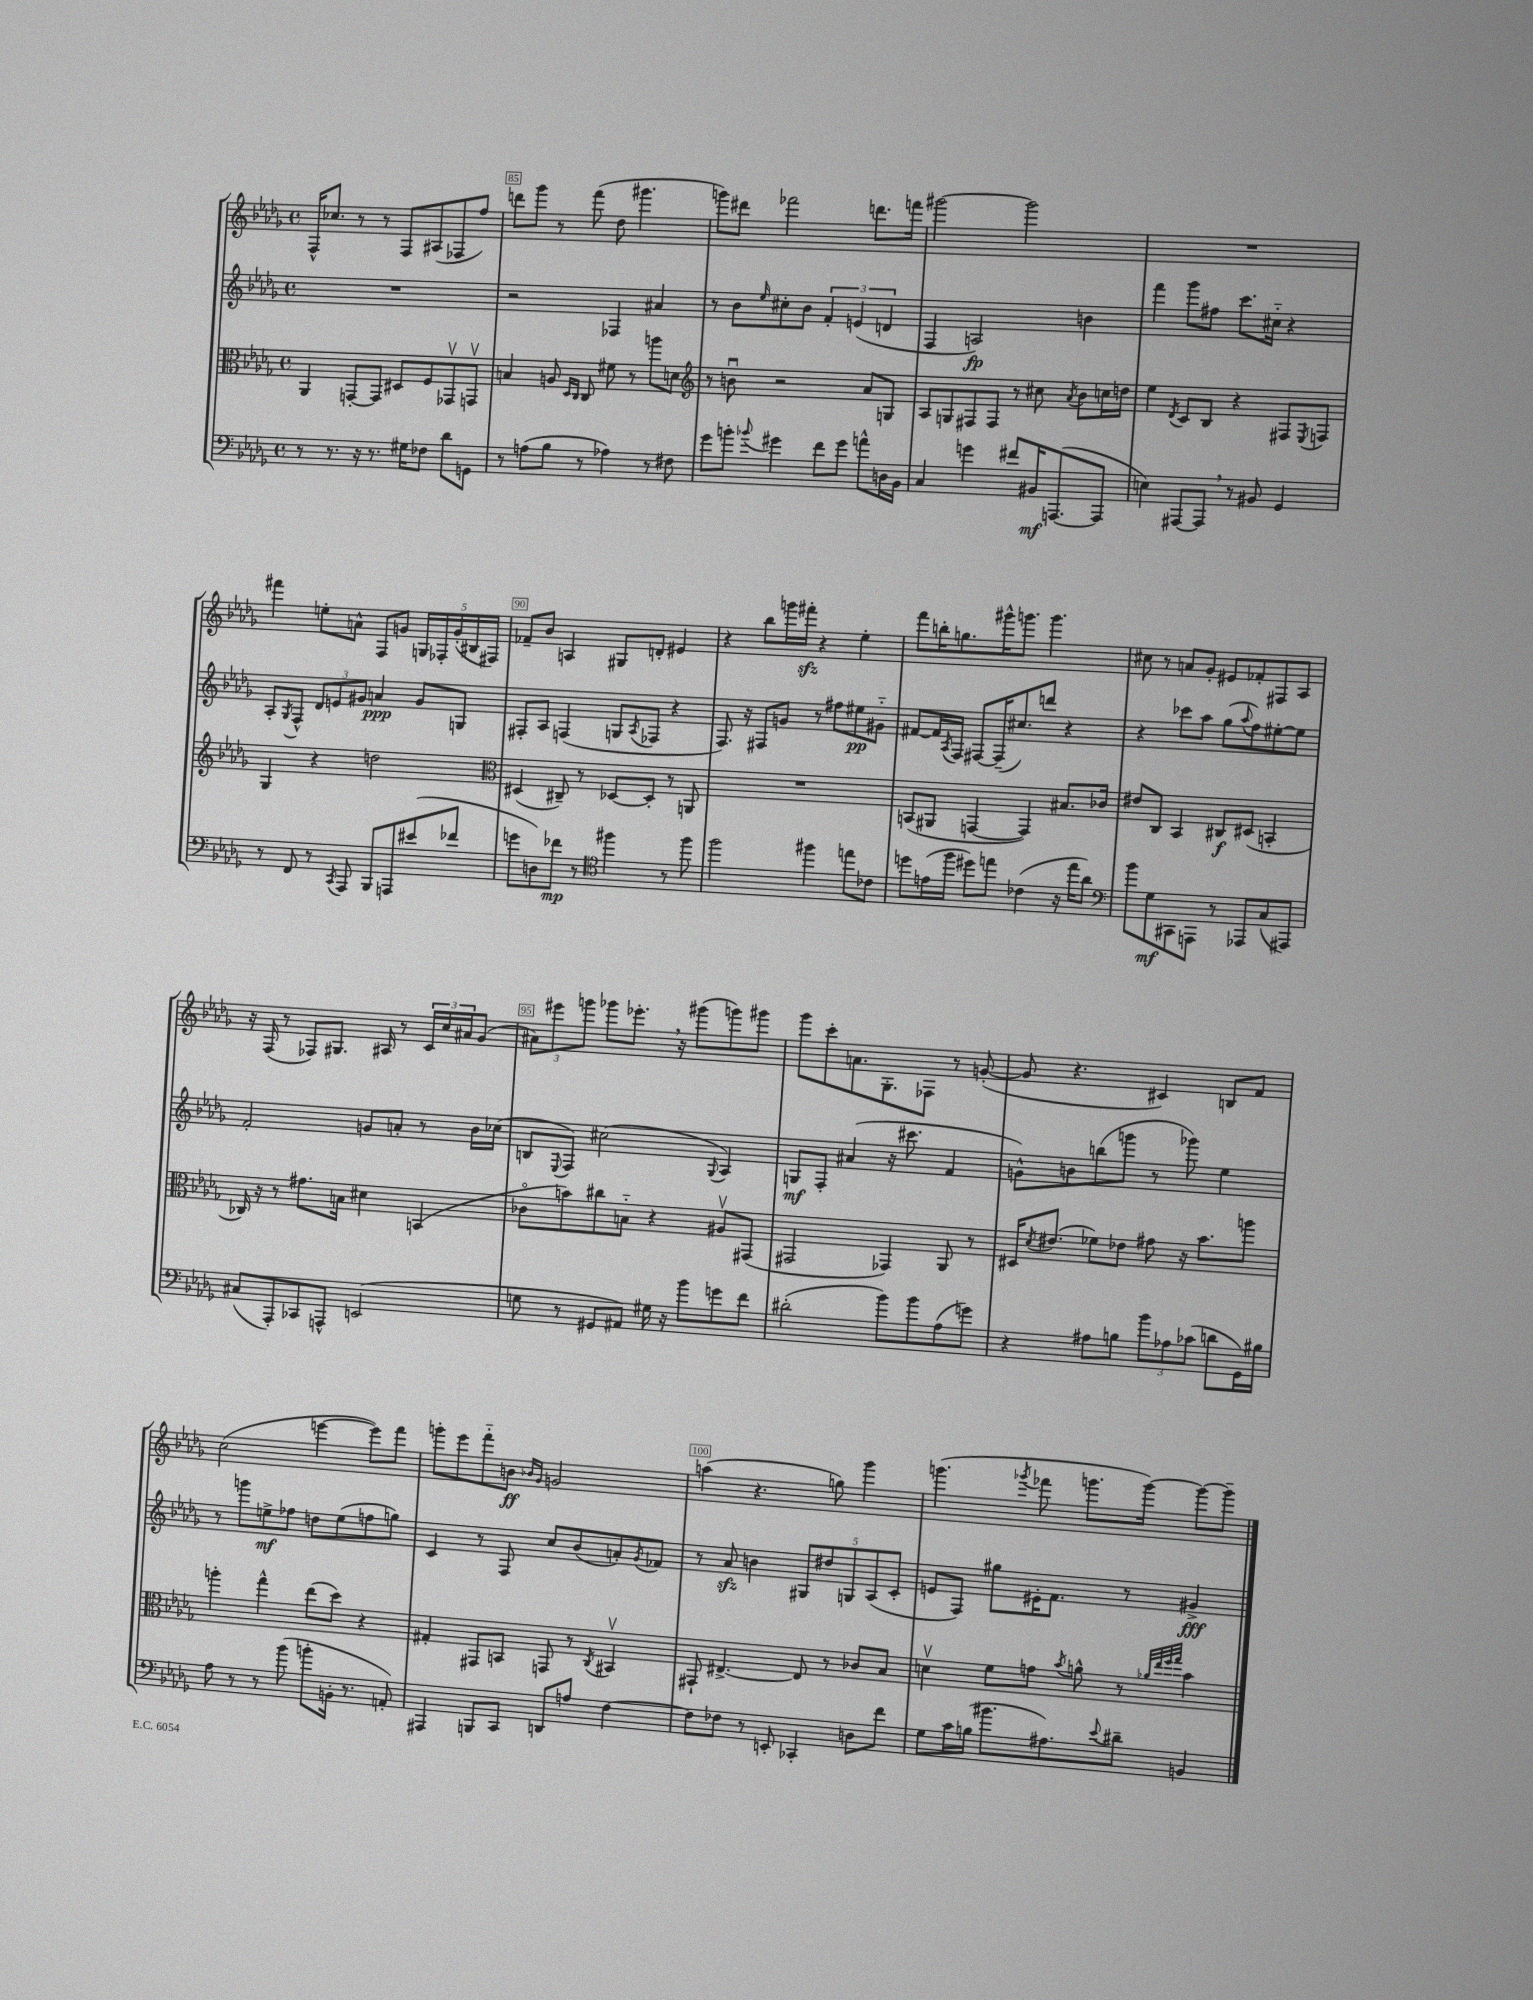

**kern	**kern	**kern	**kern
*staff4	*staff3	*staff2	*staff1
*clefF4	*clefC3	*clefG2	*clefG2
*k[b-e-a-d-g-]	*k[b-e-a-d-g-]	*k[b-e-a-d-g-]	*k[b-e-a-d-g-]
*M4/4	*M4/4	*M4/4	*M4/4
*met(c)	*met(c)	*met(c)	*met(c)
8r	4AA-/	1r	16F^^/LK
.	.	.	8.cc-/J
8.r	.	.	.
.	[8GG'/L	.	8r
16r	.	.	.
8.r	8GG/]J	.	8r
.	8D#/L	.	8F/L
16G#\LK	.	.	.
8F-\J	8F/	.	(8A#/
8d-\L	8GG-v/	.	8F-/
8GG\J	8GGv/J	.	8ff/J)
=	=	=	=
8r	4B/	2r	8ddd\L
(8A\L	.	.	8ggg-\J
8B-\J	8A/	.	8r
.	16qqD-/LL	.	.
.	16qqC/JJ	.	.
8r	8C/	.	(8fff\
4A-\)	8f#\	4F-/	8dd-\
.	8r	.	4.ggg#\
8r	8aa\L	4a#/	.
8F#\	8d\J	.	.
=	=	=	=
*	*clefG2	*	*
8g-\L	8r	8r	8ggg\L)
8b'\J	8bu\	8b-\L	8ddd#\J
8qqb-/	.	16qqee-/	.
4g#\	2r	8cc#'\	2fff-\
.	.	8b-\J	.
8f\L	.	6f'/	.
8g#\J	.	.	.
.	.	(6e/	.
8a^^\L	8a-/L	.	8.ddd\L
.	.	6d/	.
16D\L	8G/J	.	.
16BB-\JJ	.	.	16fff\Jk
=	=	=	=
4C/	8A-/L	4F/	[2ggg#\
.	8G/	.	.
4g\	8F#/	2A/)	.
.	8F#/J	.	.
8f#/L	8r	.	2ggg#\]
16BB#/K	8cc#\	.	.
([8.AAA/	.	.	.
.	8qa-/	.	.
.	8b-\L	4b\	.
8AAA/]J	16cc\L	.	.
.	16dd\JJ	.	.
=	=	=	=
4E\)	4ee-\	4fff\	1r
.	8qd-/	.	.
[8AAA#/L	8c/L	8ggg-\L	.
8AAA#/]J	8B-/J	8ff#\J	.
8r	4r	8.ccc\L	.
8BB#/	.	.	.
.	.	16cc#'~\Jk	.
4GG-/	8F#/L	4r	.
.	8qE-/	.	.
.	8F/J	.	.
=	=	=	=
8r	4G-/	8A-'/L	4fff#\
.	.	8qG-/	.
8FF/	.	8F^^/J	.
8r	4r	12d-/L	8ee'\L
.	.	12e/	.
8qCC/	.	.	.
8AAA-/	.	.	8a^^\J
.	.	12g#/J	.
8BBB-/L	2dd\	4a/	8F/L
8AAA/	.	.	8g/J
(8e#/	.	8g#/L	20G/LL
.	.	.	20F-'/
.	.	.	(20g'/
8f-/J	.	8G/J	.
.	.	.	20B#/
.	.	.	20F#/JJ)
=	=	=	=
*	*clefC3	*	*
8g\L	(4D#/	8F#'/L	8f-~/L
8D\)	.	8A-/J	8b-/J
8f-\J	8C#~/)	(4F/	4A/
8r	8r	.	.
*clefC4	*	*	*
4ff#\	[8D-/L	8G/L	8G#/L
.	.	8qA-/	.
.	8D-'/]J	8F-/J	8d'/J
8r	8r	4r	4e#/
8ff#\	8AA/	.	.
=	=	=	=
2ff\	1r	8.F/)	4r
.	.	16r	.
.	.	8F#/L	8bb-\L
.	.	8g/J	16ggg\L
.	.	.	16fff#'\JJ
4ff#\	.	8r	4r
.	.	8ff#\L	.
8ee\L	.	8ee#\	4ee-'\
8c-\J	.	8g#'~\J	.
=	=	=	=
8dd\L	(8BB/L	[8f#/L	8fff\L
(16e\L	8AA#/J	16f#/]L	16bb'\K
.	.	8qA-/	.
16ff\JJ	.	16F/JJ	8.gg\
8dd#\L)	[4GG/	[8F#/L	.
8ee\J	.	(16F#~/]K	16ggg#^^\K
.	.	8.cc#/)	8.ggg\J
(4c-\	4GG/])	.	.
.	.	8ddd/J	4.ggg\
16r	8.B#/L	4r	.
16ee\LK	.	.	.
8a-\J)	.	.	.
.	16c-/Jk	.	.
=	=	=	=
*clefF4	*	*	*
8b-\L	8e#/L	4r	8cc#\
8G-\	8C/J	.	8r
8CC#\	4BB-/	8ccc-\L	8a/L
8AAA\J	.	8aa-\J	8g-'/J
8r	8C#/L	(8gg-\L	8e#/L
.	.	8qqaa-/	.
8AAA-/L	(8D#/J	8ff\)	8f-'/
(8C/	4BB'/	[8ee#'\	8F#/
8AAA#/J)	.	8ee#\]J	8A-/J
=	=	=	=
(8C#/L	16C-/)	2f'/	16r
.	16r	.	(16F/
8AAA-'/)	8r	.	8r
8CC-/	8.g#\L	.	8F-/L)
8AAA^^/J	.	.	8.G#/J
.	16B\Jk	.	.
(2EE/	4d#\	8g/L	.
.	.	.	16A#/
.	.	8a'/J	8r
.	(4BB/	8r	24c/LL
.	.	.	24cc/
.	.	.	24a#/J
.	.	16b-\LL	(8g-/J
.	.	(16cc-\JJ	.
=	=	=	=
8G\	8c-o\L	8B/L	12a#\L)
.	.	.	12eee#\
.	.	8qqE-/	.
8r	8b\)	8F/J)	.
.	.	.	12ggg\J
8GG#/L	8cc#\	(2cc#\	8ggg-\L
8AA#/J)	8B'~\J	.	8.eee-'\J
16G#\	4r	.	.
16r	.	.	16r
8b-\L	.	.	(8ggg#\L
.	.	8qqG-/	.
8g\	8A#v/L	4A-/)	8ggg\)
8f\J	(8GG#/J	.	8ggg#\J
=	=	=	=
(2d#'\	2GG#/	8G/L	8ggg-\L
.	.	8F'/J	8ccc'\
.	.	(4a#/	8.a\
.	.	.	8.G-'\
8b-\L)	4GG-/)	16r	.
.	.	8.ccc#\	.
8b-\	.	.	8F-\J
(8A-\	8AA-/	4f/	8r
8g\J)	8r	.	([8g'/
=	=	=	=
4r	16D#/LK	8g^^\L)	8g/]
.	8qd-/	.	.
.	(8.e#/J	.	.
.	.	8b\	4.r
8A#\L	8f-\L)	(8bb\	.
8B\J	8e-\J	8ggg\J	.
12b-\L	8g#\	8r	4c#/)
12A-\	.	.	.
.	16r	8ggg-\)	.
(12c-\J	.	.	.
.	8.b-\L	.	.
8d\L	.	4ee-\	8B/L
16GG-\L)	8aa\J	.	8f/J
16B#\JJ	.	.	.
=	=	=	=
8A-\	4aa'\	8r	(2cc\
8r	.	8ggg\L	.
8r	4gg-^^\	8ee^\	.
(8b-\	.	8ff-\J	.
8b'\L	(8ee-\L	8dd\L	[4eee\
16BB'\Jk	8dd-\J)	(8ee\	.
8.r	.	.	.
.	4r	8ff\	8eee\]L)
8AA'/)	.	8gg\J)	8fff\J
=	=	=	=
4AAA#/	4G#'/	4c/	8ggg'\L
.	.	.	8eee-\
8BBB/L	8GG#/L	8r	8fff'~\
8CC/J	8BB/J	8F/	8b\J
.	.	.	16qqb-/LL
.	.	.	16qqg-/JJ
8DD/L	8GG/	8cc/L	2g/
8A/J	8r	(8b-/	.
.	8qC/	.	.
[4F\	4BB#v/	8a'/)	.
.	.	8qg-/	.
.	.	8f-/J	.
=	=	=	=
8F\]L	8GG#`/	8r	(4aa\
8F-\J	[4.E#^/	8a-/	.
8r	.	4b\	4.r
8EE'/	.	.	.
4CC-'/	8E#/]	10G#/L	.
.	.	10dd#/	.
.	8r	.	8gg\)
.	.	10G/	.
8D\L	8c-/L	.	4ggg-\
.	.	(10A-/	.
8f\J	8B-/J	.	.
.	.	10c'/J	.
=	=	=	=
8G-\L	4dv\	8e/L	(4.ggg\
16c\L	.	8F/J)	.
(16B\JJ	.	.	.
8.b#\L	8f\L	8gg#\L	.
.	.	.	8qggg-/
.	8g\J	16e#'\K	8fff-\
8.A#\)	.	8.f\J	.
.	8qb-/	.	.
.	8a^^\	.	8.ggg\L
8qqe-/	.	.	.
8d#~\J	8r	8r	.
.	.	.	[16ggg\Jk)
.	32qqa-/LLL	.	.
.	32qqee-/	.	.
.	32qqff/	.	.
.	32qqgg-/JJJ	.	.
4BB/	4b-\	4g#^/	8ggg\_L
.	.	.	8ggg~\]J
==	==	==	==
*-	*-	*-	*-
